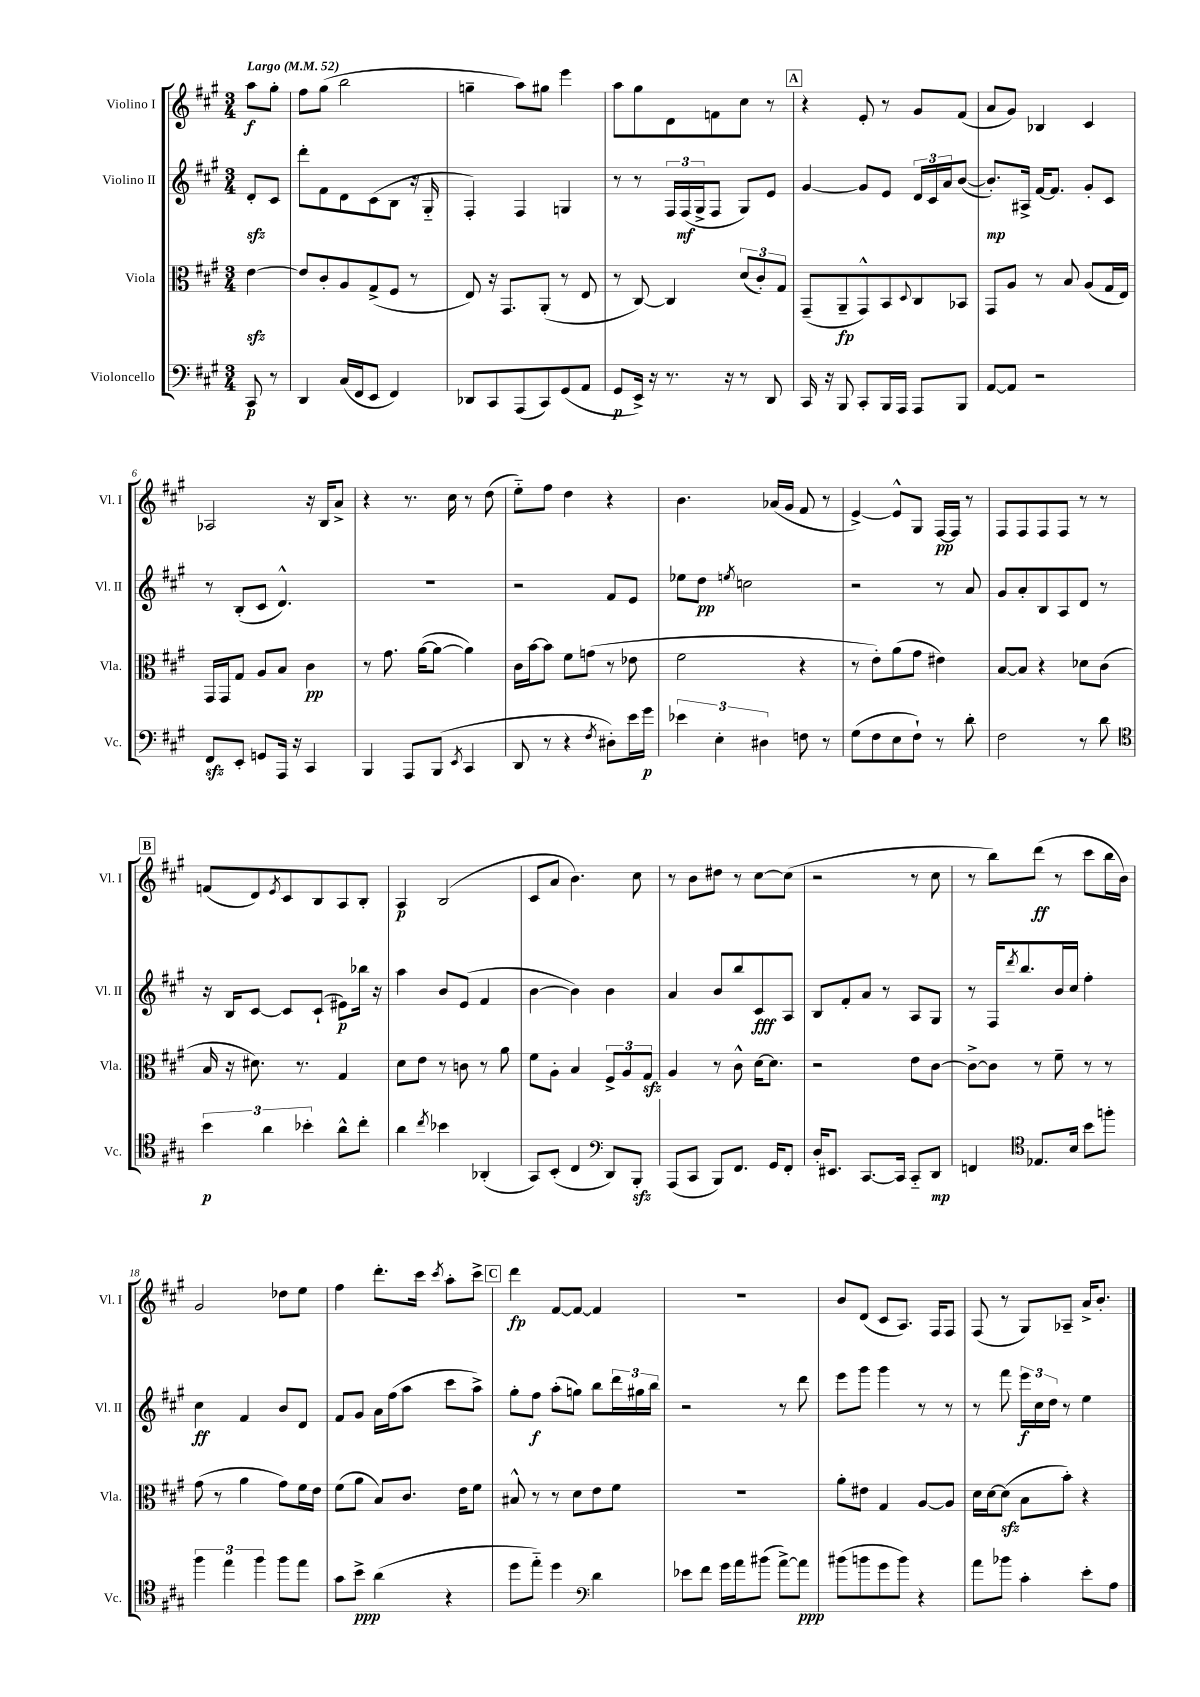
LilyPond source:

<<
\new StaffGroup <<
\new Staff = "s0" \with { instrumentName = "Violino I" shortInstrumentName = "Vl. I" } {
    \clef treble \key a \major \numericTimeSignature \time 3/4 \partial 4 \tempo "Largo" 4 = 52
    a''8\f gis''8-. |
    fis''8 gis''8( b''2 |
    g''4-- a''8) gis''8 e'''4 |
    a''8 gis''8 d'8 f'8 cis''8 r8 |
    \mark \markup { \box "A" } r4 e'8-. r8 gis'8 fis'8( |
    a'8 gis'8) bes4 cis'4 |
    aes2 r16 b16 a'8-> |
    r4 r8. cis''16 r8 d''8( |
    e''8-_) fis''8 d''4 r4 |
    b'4. aes'16( gis'16 fis'8 r8 |
    e'4~->) e'8-^ gis8 fis16~\pp fis16 r8 |
    fis8 fis8 fis8 fis8 r8 r8 |
    \mark \markup { \box "B" } f'8( d'8) \acciaccatura { e'8 } cis'8 b8 a8 b8-. |
    a4\p b2( |
    cis'8 a'8 b'4.) cis''8 |
    r8 b'8 dis''8 r8 cis''8~ cis''8( |
    r2 r8 cis''8 |
    r8 b''8) d'''8\ff( r8 cis'''8 b''16 b'16) |
    gis'2 des''8 e''8 |
    fis''4 d'''8.-. cis'''16 \acciaccatura { cis'''8 } a''8-. cis'''8-> |
    \mark \markup { \box "C" } d'''4\fp fis'8~ fis'8~ fis'4 |
    R2. |
    b'8 d'8( cis'8 a8.) fis16 fis8 |
    fis8( r8 gis8) aes8-- a'16-> b'8.-. \bar "|." |
}
\new Staff = "s1" \with { instrumentName = "Violino II" shortInstrumentName = "Vl. II" } {
    \clef treble \key a \major \numericTimeSignature \time 3/4 \partial 4
    d'8-.\sfz cis'8 |
    d'''8-. fis'8 d'8 cis'8( b8 r16 gis16-_ |
    fis4-.) fis4 g4 |
    r8 r8 \tuplet 3/2 { fis16 fis16\mf( gis16-> } fis8 gis8) e'8 |
    \mark \markup { \box "A" } gis'4~ gis'8 e'8 \tuplet 3/2 { d'16 cis'16 a'16 } b'8~( |
    b'8.-.\mp) ais16-> fis'16~ fis'8. gis'8-. cis'8 |
    r8 b8-.( cis'8 d'4.-^) |
    R2. |
    r2 fis'8 e'8 |
    ees''8 d''8\pp \acciaccatura { e''8 } c''2 |
    r2 r8 a'8 |
    gis'8 a'8-. b8 a8 d'8 r8 |
    \mark \markup { \box "B" } r16 b16 cis'8~ cis'8 cis'8-!( eis'8\p) bes''16 r16 |
    a''4 b'8 e'8( fis'4 |
    b'4~ b'4) b'4 |
    a'4 b'8 b''8 cis'8\fff a8 |
    b8 fis'8-. a'8 r8 a8 gis8 |
    r8 fis16 \acciaccatura { d'''8 } b''8. b'16 cis''16 fis''4-. |
    cis''4\ff fis'4 b'8 d'8 |
    fis'8 gis'8 a'16 fis''16( a''8 cis'''8 a''8->) |
    \mark \markup { \box "C" } gis''8-. fis''8\f a''8-.( g''8) b''8 \tuplet 3/2 { d'''16 gis''16 b''16 } |
    r2 r8 d'''8 |
    e'''8 gis'''8 gis'''4 r8 r8 |
    r8 fis'''8 \tuplet 3/2 { e'''16\f cis''16 d''16 } r8 e''4 \bar "|." |
}
\new Staff = "s2" \with { instrumentName = "Viola" shortInstrumentName = "Vla." } {
    \clef alto \key a \major \numericTimeSignature \time 3/4 \partial 4
    e'4~\sfz |
    e'8 cis'8-. a8 gis8->( fis8 r8 |
    e8) r16 gis,8. a,8-.( r8 e8 |
    r8 cis8~) cis4 \tuplet 3/2 { d'8( cis'8-.) gis8 } |
    \mark \markup { \box "A" } gis,8--( a,8--\fp gis,8-^) b,8 \appoggiatura { d8 } cis8 bes,8 |
    gis,8 a8 r8 b8 a8( gis16 e16) |
    gis,16 gis,16 gis8 a8 b8 cis'4\pp |
    r8 gis'8. a'16~( a'8~ a'4) |
    cis'16 b'16~ b'8 fis'8 g'8( r8 ees'8 |
    fis'2 r4 |
    r8 e'8-.) a'8( gis'8 eis'4) |
    b8~ b8 r4 des'8 cis'8( |
    \mark \markup { \box "B" } b16 r16 dis'8.) r8. gis4 |
    d'8 e'8 r8 c'8 r8 a'8 |
    fis'8 a8-. b4 \tuplet 3/2 { fis8-> a8 gis8\sfz } |
    a4 r8 cis'8-^ d'16~ d'8. |
    r2 e'8 cis'8~ |
    cis'8~-> cis'8 r8 fis'8-- r8 r8 |
    gis'8( r8 a'4 gis'8) fis'16 e'16 |
    fis'8( a'8 b8) cis'8. e'16 fis'8 |
    \mark \markup { \box "C" } bis8-^ r8 r8 d'8 e'8 fis'8 |
    R2. |
    a'8-. eis'8 gis4 a8~ a8 |
    d'16 d'16~ d'8\sfz( b8 b'8-.) r4 \bar "|." |
}
\new Staff = "s3" \with { instrumentName = "Violoncello" shortInstrumentName = "Vc." } {
    \clef bass \key a \major \numericTimeSignature \time 3/4 \partial 4
    cis,8\p r8 |
    d,4 cis16( fis,16 e,8 fis,4) |
    des,8 cis,8 a,,8( cis,8) gis,8( a,8 |
    gis,8\p e,16->) r16 r8. r16 r8 d,8 |
    \mark \markup { \box "A" } cis,16 r16 b,,8 cis,8-. b,,16 a,,16 a,,8 b,,8 |
    a,8~ a,8 r2 |
    fis,8\sfz e,8-. g,8 a,,16 r16 cis,4 |
    b,,4 a,,8 b,,8( \acciaccatura { e,8 } cis,4 |
    d,8 r8 r4 \acciaccatura { fis8 } dis8-.) e'16 gis'16\p |
    \tuplet 3/2 { ees'4 e4-. dis4 } f8 r8 |
    gis8( fis8 e8 fis8-!) r8 d'8-. |
    fis2 r8 d'8 |
    \mark \markup { \box "B" } \clef tenor \tuplet 3/2 { b'4\p a'4 bes'4-. } a'8-^ cis''8-. |
    a'4 \acciaccatura { cis''8 } bes'4 aes,4-.( |
    gis,8) b,8-.( cis4 \clef bass d,8) b,,8-.\sfz |
    a,,8( cis,8 b,,8) fis,8. gis,16 fis,8-. |
    d16-. eis,8. cis,8.~ cis,16 cis,8-_ d,8\mp |
    f,4 \clef tenor ees8. b16 b'8 f''8-. |
    \tuplet 3/2 { fis''4 e''4 fis''4 } fis''8 e''8 |
    gis'8 b'8->\ppp a'4( r4 |
    \mark \markup { \box "C" } d''8 e''8-_) d''4 \clef bass d'4 |
    ees'8 fis'8 gis'16 a'16 bis'8( a'8~->) a'8\ppp |
    bis'8( b'8 gis'8 b'8) r4 |
    a'8 bes'8 cis'4-. e'8-. a8 \bar "|." |
}
>>
>>
